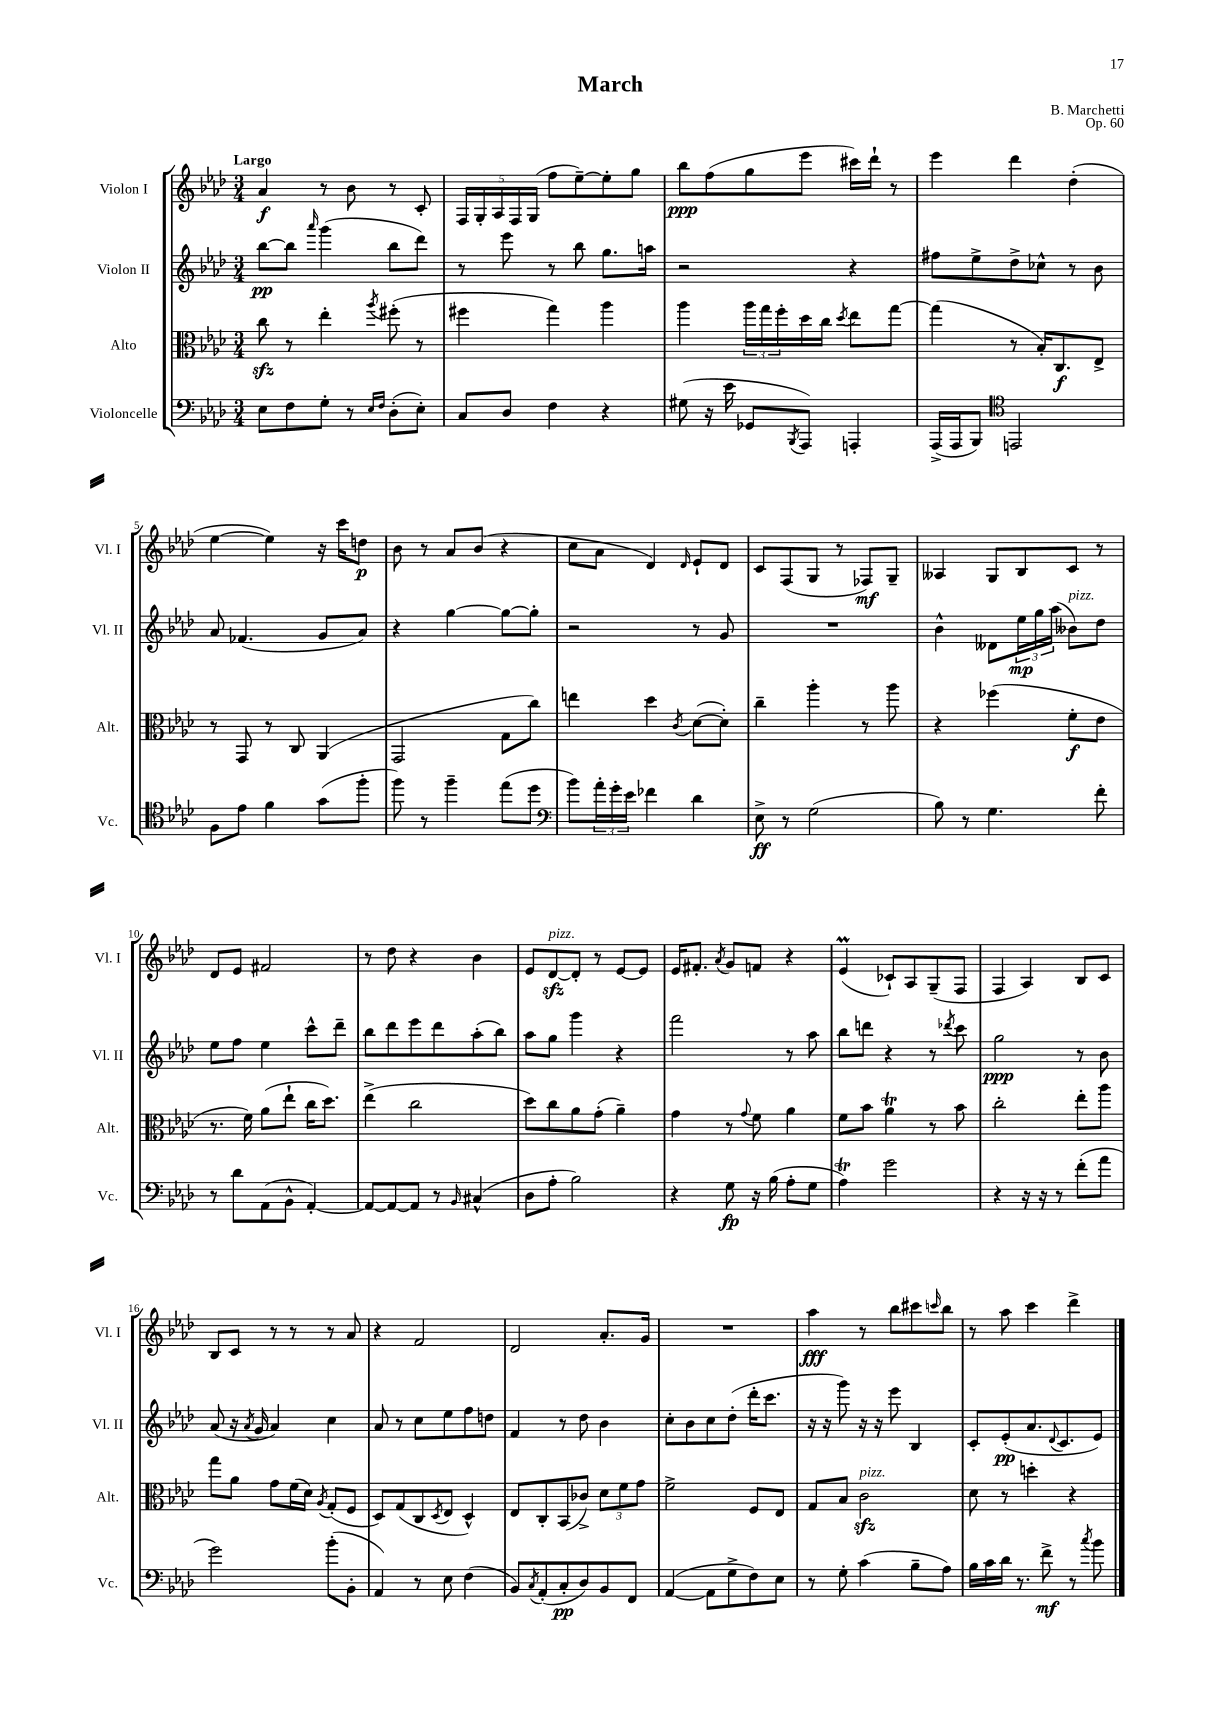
\header { title = "March" composer = "B. Marchetti" opus = "Op. 60" }
<<
\new StaffGroup <<
\new Staff = "s0" \with { instrumentName = "Violon I" shortInstrumentName = "Vl. I" } {
    \clef treble \key aes \major \numericTimeSignature \time 3/4 \tempo "Largo"
    aes'4\f r8 bes'8 r8 c'8-. |
    \tuplet 5/4 { f16 g16-. aes16 f16 g16( } f''8 ees''8~--) ees''8-. g''8 |
    bes''8\ppp f''8( g''8 ees'''8 cis'''16) des'''16-! r8 |
    ees'''4 des'''4 des''4-.( |
    ees''4~ ees''4) r16 c'''16 d''8\p |
    bes'8 r8 aes'8 bes'8( r4 |
    c''8 aes'8 des'4) \grace { des'16 } ees'8-! des'8 |
    c'8 f8( g8 r8 fes8\mf) g8-- |
    aeses4 g8 bes8 c'8 r8 |
    des'8 ees'8 fis'2 |
    r8 des''8 r4 bes'4 |
    ees'8 des'8~\sfz^\markup { \italic "pizz." } des'8-. r8 ees'8~ ees'8 |
    ees'16 fis'8.-. \acciaccatura { aes'8 } g'8 f'8 r4 |
    ees'4\prall( ces'8-!) aes8 g8--( f8 |
    f4 aes4) bes8 c'8 |
    bes8 c'8 r8 r8 r8 aes'8 |
    r4 f'2 |
    des'2 aes'8.-. g'16 |
    R2. |
    aes''4\fff r8 bes''8 cis'''8 \grace { c'''16 } bes''8 |
    r8 aes''8 c'''4 des'''4-> \bar "|." |
}
\new Staff = "s1" \with { instrumentName = "Violon II" shortInstrumentName = "Vl. II" } {
    \clef treble \key aes \major \numericTimeSignature \time 3/4
    bes''8~\pp bes''8 \grace { aes'''16 } g'''4( bes''8 des'''8) |
    r8 ees'''8 r8 bes''8 g''8. a''16 |
    r2 r4 |
    fis''8 ees''8-> des''8-> ces''8-^ r8 bes'8 |
    aes'8 fes'4.( g'8 aes'8) |
    r4 g''4~ g''8~ g''8-. |
    r2 r8 g'8 |
    R2. |
    bes'4-^ deses'8 \tuplet 3/2 { ees''16\mp g''16 aes''16( } beses'8^\markup { \italic "pizz." }) des''8 |
    ees''8 f''8 ees''4 c'''8-^ des'''8-- |
    bes''8 des'''8 ees'''8 des'''8 aes''8-.( bes''8) |
    aes''8 g''8 g'''4 r4 |
    f'''2 r8 aes''8 |
    bes''8 d'''8 r4 r8 \acciaccatura { des'''8 } c'''8 |
    g''2\ppp r8 bes'8 |
    aes'8( r16 \acciaccatura { aes'8 } g'16 aes'4) c''4 |
    aes'8 r8 c''8 ees''8 f''8 d''8 |
    f'4 r8 des''8 bes'4 |
    c''8-. bes'8 c''8 des''8-.( des'''16-. c'''8. |
    r16 r16 g'''8) r16 r16 ees'''8 bes4 |
    c'8-. ees'8-.\pp( aes'8. \appoggiatura { des'8 } c'8. ees'8) \bar "|." |
}
\new Staff = "s2" \with { instrumentName = "Alto" shortInstrumentName = "Alt." } {
    \clef alto \key aes \major \numericTimeSignature \time 3/4
    c''8\sfz r8 ees''4-. \acciaccatura { aes''8 } fis''8-.( r8 |
    fis''4 g''4) aes''4 |
    aes''4 \tuplet 3/2 { aes''16 g''16 f''16-. } des''16 c''16 \acciaccatura { des''8 } ees''8 g''8~ |
    g''4( r8 bes16-.) c8.\f ees8-> |
    r8 g,8 r8 c8 aes,4( |
    g,2 g8 c''8) |
    e''4 des''4 \acciaccatura { c'8 } des'8~( des'8-.) |
    c''4-- aes''4-. r8 aes''8 |
    r4 fes''4( f'8-.\f ees'8 |
    r8. f'16) aes'8( ees''8-! c''16 des''8.) |
    ees''4->( c''2 |
    des''8) c''8 aes'8 g'8-.( aes'4--) |
    g'4 r8 \appoggiatura { g'8 } f'8 aes'4 |
    f'8 bes'8 aes'4\trill r8 bes'8 |
    c''2-. ees''8-. aes''8 |
    g''8 aes'8 g'8 f'16( des'16) \acciaccatura { aes8 } g8-.( f8 |
    des8) g8( c8 \acciaccatura { des8 } ees8 des4-^) |
    ees8 c8-. bes,8( ces'8->) \tuplet 3/2 { des'8 f'8 g'8 } |
    f'2-> f8 ees8 |
    g8 bes8 c'2\sfz^\markup { \italic "pizz." } |
    des'8 r8 d''4-. r4 \bar "|." |
}
\new Staff = "s3" \with { instrumentName = "Violoncelle" shortInstrumentName = "Vc." } {
    \clef bass \key aes \major \numericTimeSignature \time 3/4
    ees8 f8 g8-. r8 \grace { ees16 f16 } des8-.( ees8-.) |
    c8 des8 f4 r4 |
    gis8( r16 ees'16 ges,8 \acciaccatura { bes,,8 } aes,,8) a,,4-. |
    aes,,16->( aes,,16 bes,,8) \clef tenor e,2 |
    f8 ees'8 f'4 g'8( f''8-. |
    f''8) r8 f''4-- ees''8( des''8 |
    \clef bass bes'8) \tuplet 3/2 { aes'16-. g'16-. ees'16 } fes'4 des'4 |
    ees8->\ff r8 g2( |
    bes8) r8 g4. f'8-. |
    r8 des'8 aes,8( bes,8-^ aes,4~-.) |
    aes,8~ aes,8~ aes,8 r8 \grace { bes,16 } cis4-^( |
    des8 aes8-. bes2) |
    r4 g8\fp r16 bes16( aes8-. g8 |
    aes4\trill) g'2 |
    r4 r16 r16 r8 f'8-.( aes'8 |
    g'2) bes'8-.( bes,8-. |
    aes,4) r8 ees8 f4( |
    bes,8) \acciaccatura { c8 } aes,8-.( c8-.\pp des8) bes,8 f,8 |
    aes,4~( aes,8 g8-> f8) ees8 |
    r8 g8-. c'4( bes8-- aes8) |
    bes16 c'16 des'16 r8. f'8->\mf r8 \acciaccatura { c''8 } bes'8 \bar "|." |
}
>>
>>
